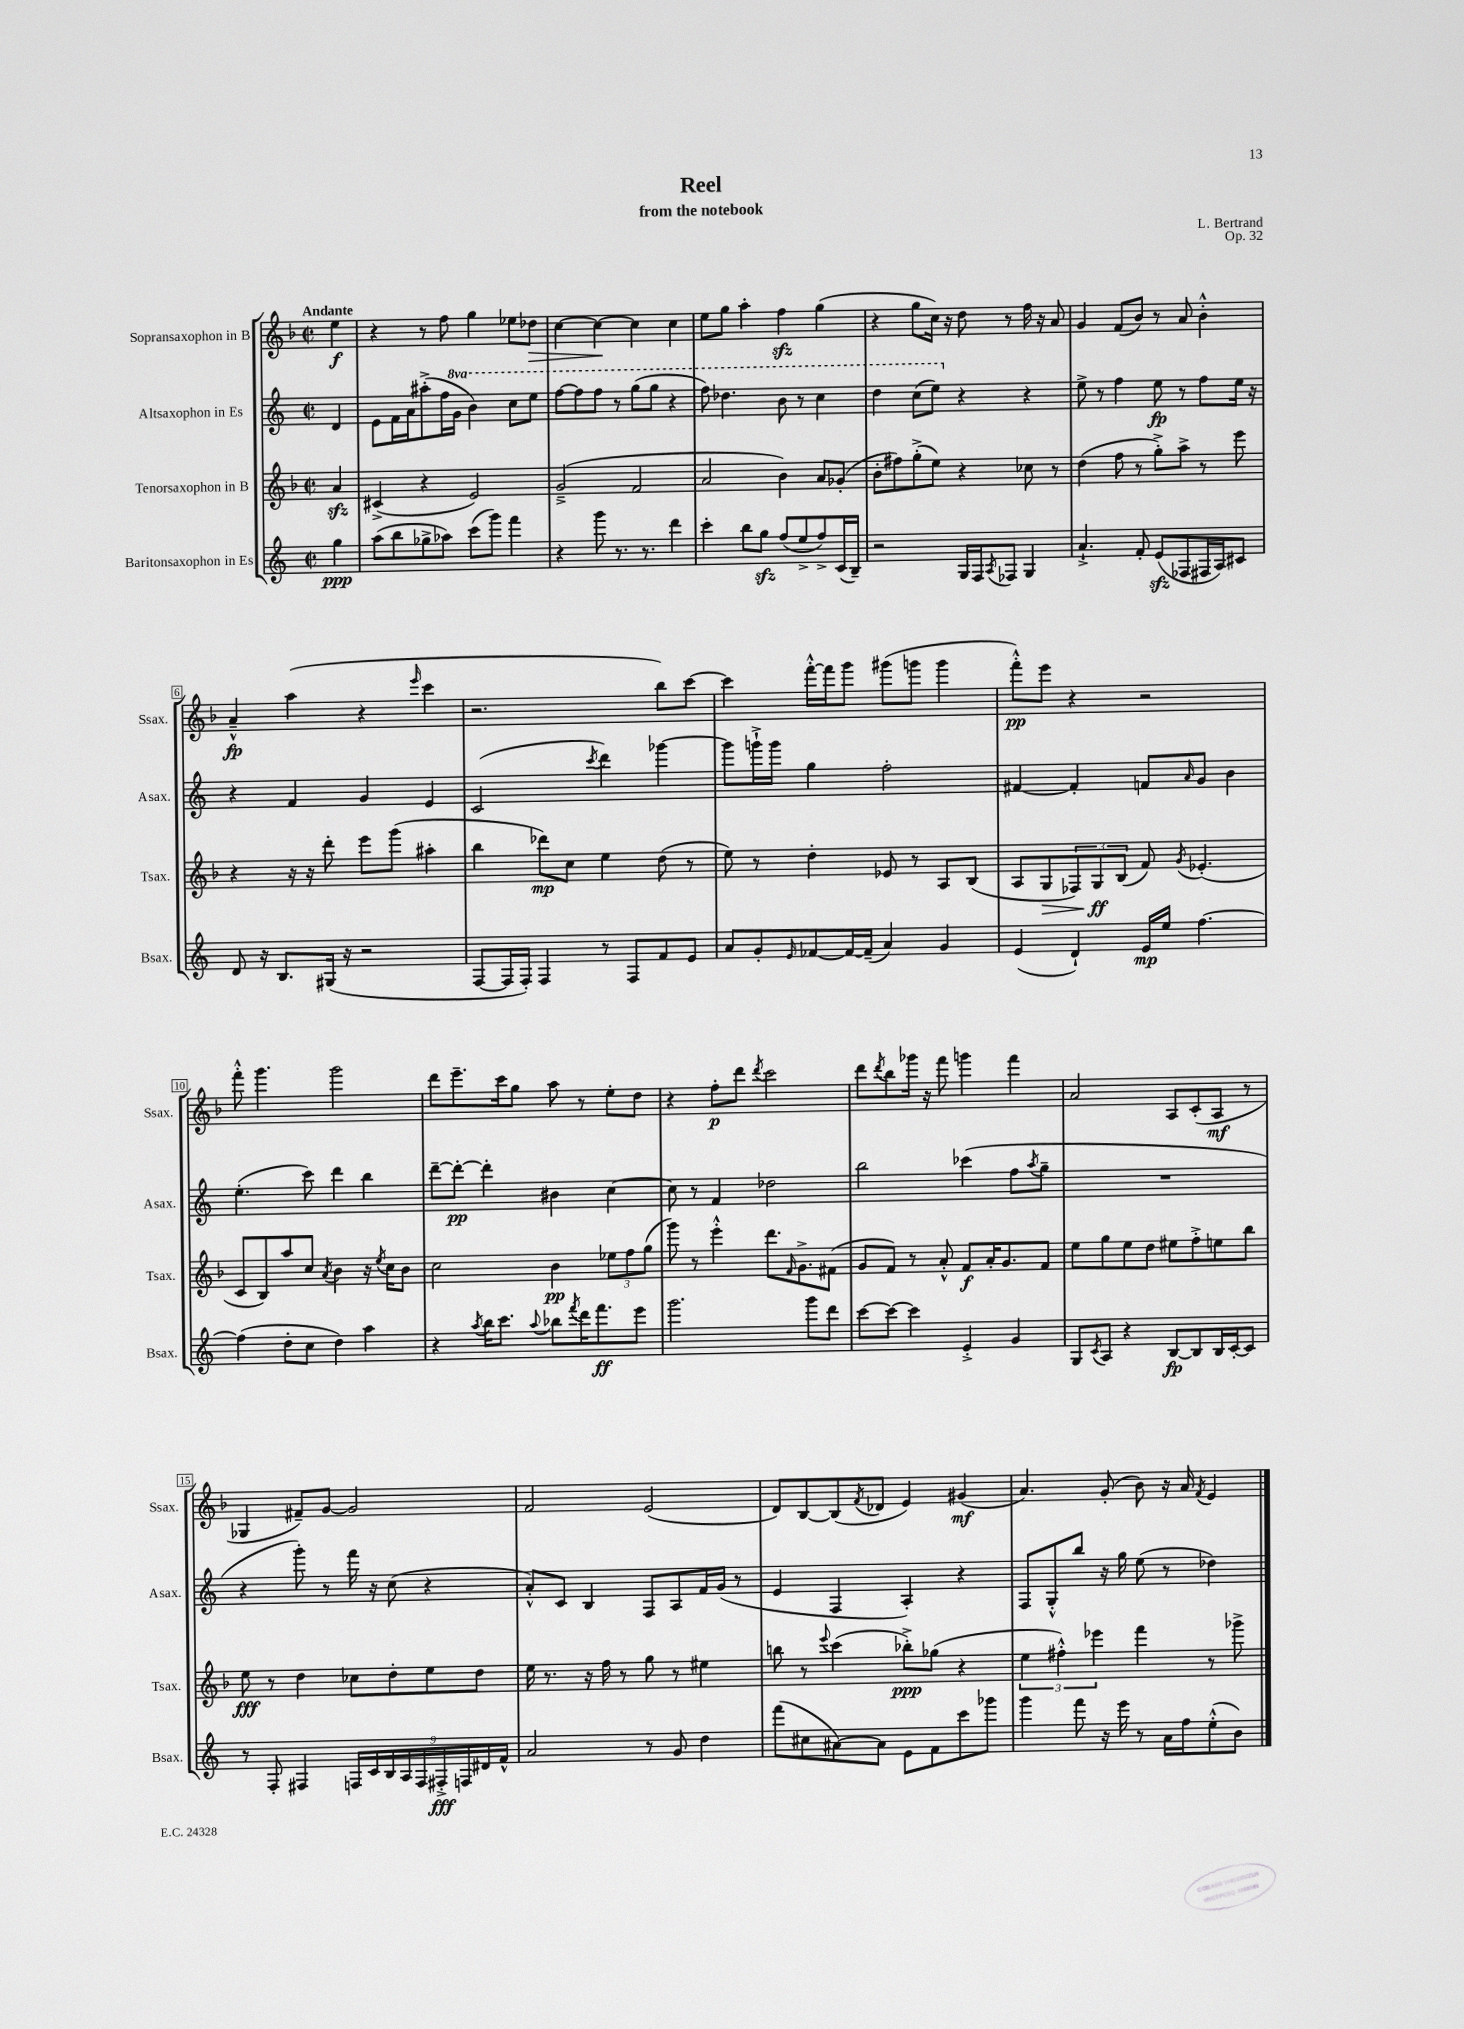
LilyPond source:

\header { title = "Reel" composer = "L. Bertrand" subtitle = "from the notebook" opus = "Op. 32" }
<<
\new StaffGroup <<
\new Staff = "s0" \with { instrumentName = "Sopransaxophon in B" shortInstrumentName = "Ssax." } {
    \clef treble \key f \major \defaultTimeSignature \time 2/2 \partial 4 \tempo "Andante"
    e''4\f |
    r4 r8 f''8 g''4 ees''8 des''8\> |
    c''4~ c''4~\! c''4 c''4 |
    e''8 g''8 a''4-. f''4\sfz g''4( |
    r4 g''8 c''16) r16 d''8 r8 f''16 r16 a'8 |
    g'4 f'8( bes'8) r8 a'8 bes'4-.-^ |
    a'4---^\fp a''4( r4 \grace { e'''16 } c'''4 |
    r2. bes''8) c'''8~ |
    c'''4 f'''16~-.-^ f'''16 g'''8 gis'''8( g'''8 g'''4 |
    f'''8-.-^\pp) e'''8 r4 r2 |
    f'''8-.-^ g'''4. g'''2 |
    d'''8 e'''8.-- c'''16 g''8 a''8 r8 e''8-. d''8 |
    r4 f''8-.\p d'''8 \acciaccatura { d'''8 } c'''2 |
    d'''8 \acciaccatura { d'''8 } bes''8 ges'''16 r16 f'''8 g'''4 f'''4 |
    a'2 a8 c'8-.( a8\mf r8 |
    ges4 fis'8--) g'8~ g'2 |
    f'2 e'2( |
    d'8) bes8~ bes8( \acciaccatura { f'8 } des'8 e'4) gis'4\mf( |
    a'4.) g'8-.( bes'8) r16 a'16 \acciaccatura { f'8 } e'4 \bar "|." |
}
\new Staff = "s1" \with { instrumentName = "Altsaxophon in Es" shortInstrumentName = "Asax." } {
    \clef treble \key c \major \defaultTimeSignature \time 2/2 \set Staff.ottavationMarkups = #ottavation-simple-ordinals \partial 4
    d'4 |
    e'8 f'16 a'16 ais''8-.->( f''16 \ottava #1 g''16 b''4) c'''8 e'''8 |
    f'''8~ f'''8 f'''8 r8 g'''8( g'''8 r4 |
    f'''8) des'''4. b''8 r8 c'''4 |
    d'''4 c'''8( e'''8) \ottava #0 r4 r4 |
    e''8-> r8 f''4 e''8\fp r8 f''8 e''16 r16 |
    r4 f'4 g'4 e'4 |
    c'2( \acciaccatura { c'''8 } d'''4) ges'''4~ |
    ges'''8 g'''16-!-> g'''16 g''4 f''2-. |
    fis'4~ fis'4-. f'8 \grace { a'16 } g'8 b'4 |
    e''4.-.( c'''8) d'''4 b''4 |
    d'''8~-- d'''8~-.\pp d'''4-. bis'4 c''4~ |
    c''8 r8 f'4 des''2 |
    b''2 ces'''4( f''8 \acciaccatura { a''8 } g''8-- |
    R1 |
    r4 g'''8-.) r8 f'''16 r16 c''8( r4 |
    a'8-.-^) c'8 b4 f8 a8 f'16 g'16( r8 |
    e'4 f4 a4-.) r4 |
    f8 g8-.-^ b''8 r16 g''16 e''8( r8 des''4) \bar "|." |
}
\new Staff = "s2" \with { instrumentName = "Tenorsaxophon in B" shortInstrumentName = "Tsax." } {
    \clef treble \key f \major \defaultTimeSignature \time 2/2 \partial 4
    a'4\sfz |
    cis'4->( r4 e'2) |
    g'2--->( f'2 |
    a'2 bes'4) a'8 ges'8-.( |
    bes'8-. fis''8) g''8-.->( e''8) r4 ces''8 r8 |
    d''4( f''8 r8 g''8-.->) a''8-> r8 e'''8 |
    r4 r16 r16 d'''8-. e'''8 g'''8( ais''4-. |
    bes''4 des'''8\mp) c''8 e''4 d''8( r8 |
    e''8) r8 d''4-. ees'8 r8 a8 bes8( |
    a8 g8\> \tuplet 3/2 { fes8) g8\ff\! bes8( } f'8) \acciaccatura { g'8 } ees'4.-.( |
    c'8 bes8) a''8 c''8 \acciaccatura { a'8 } bes'4 r16 \acciaccatura { e''8 } c''16 bes'8 |
    c''2 bes'4\pp \tuplet 3/2 { ees''8 f''8 g''8( } |
    g'''8) r8 e'''4-.-^ d'''8. \grace { f'16 } g'8.-> fis'8( |
    g'8 f'8) r8 a'8-.-^ f'8\f a'16-. g'8. f'8 |
    e''8 g''8 e''8 d''8 eis''8 f''8-.-> e''8 bes''8 |
    e''8\fff r8 d''4 ces''8 d''8-. e''8 d''8 |
    e''16 r8. r16 f''16 r8 g''8 r8 eis''4 |
    b''8 r8 \appoggiatura { e'''8 } c'''4( bes''8-.->\ppp) ges''8( r4 |
    \tuplet 3/2 { e''4 fis''4-.-^) ees'''4 } f'''4 r8 ges'''8-> \bar "|." |
}
\new Staff = "s3" \with { instrumentName = "Baritonsaxophon in Es" shortInstrumentName = "Bsax." } {
    \clef treble \key c \major \defaultTimeSignature \time 2/2 \partial 4
    g''4\ppp |
    a''8( b''8 ges''8-> aes''8) c'''8( g'''8) f'''4 |
    r4 g'''8 r8. r8. d'''4 |
    c'''4-. b''8 g''8\sfz f''8( e''8-> f''8->) c'16( b16--) |
    r2 g16 f16 \acciaccatura { a8 } fes8 g4 |
    a'4.-!-> f'8-. e'8\sfz( fes8 fis16 a16) cis'8 |
    d'8 r16 b8. gis16( r16 r2 |
    f8~ f16 f16-.) f4 r8 f8 f'8 e'8 |
    a'8 g'8-. \grace { e'16 } fes'8~ fes'16~ fes'16--( a'4) g'4 |
    e'4( d'4-!) e'16\mp e''16 f''4.~ |
    f''4( d''8-. c''8 d''4) a''4 |
    r4 \acciaccatura { a''8 } b''16 c'''8. \appoggiatura { a''8 } bes''8 \acciaccatura { f'''8 } d'''16 f'''8.\ff e'''8 |
    g'''2. g'''8 d'''8 |
    c'''8~ c'''8~ c'''4 e'4-.-> g'4 |
    g8 \acciaccatura { c'8 } a8 r4 b8~\fp b8 b16 c'16~-. c'8 |
    r8 f8-. fis4 \tuplet 9/8 { f16 c'16 b16 a16 f16 fis16-.->\fff f16 dis'16 f'16-^ } |
    a'2 r8 g'8 d''4 |
    f'''8( cis''8 ais'8~) ais'8 e'8 f'8 c'''8 ges'''8 |
    g'''4 f'''8 r16 e'''16 r8 a'16 f''16 e''8-.-^( b'8) \bar "|." |
}
>>
>>
\layout { \context { \Score \override BarNumber.stencil = #(make-stencil-boxer 0.1 0.3 ly:text-interface::print) } }
